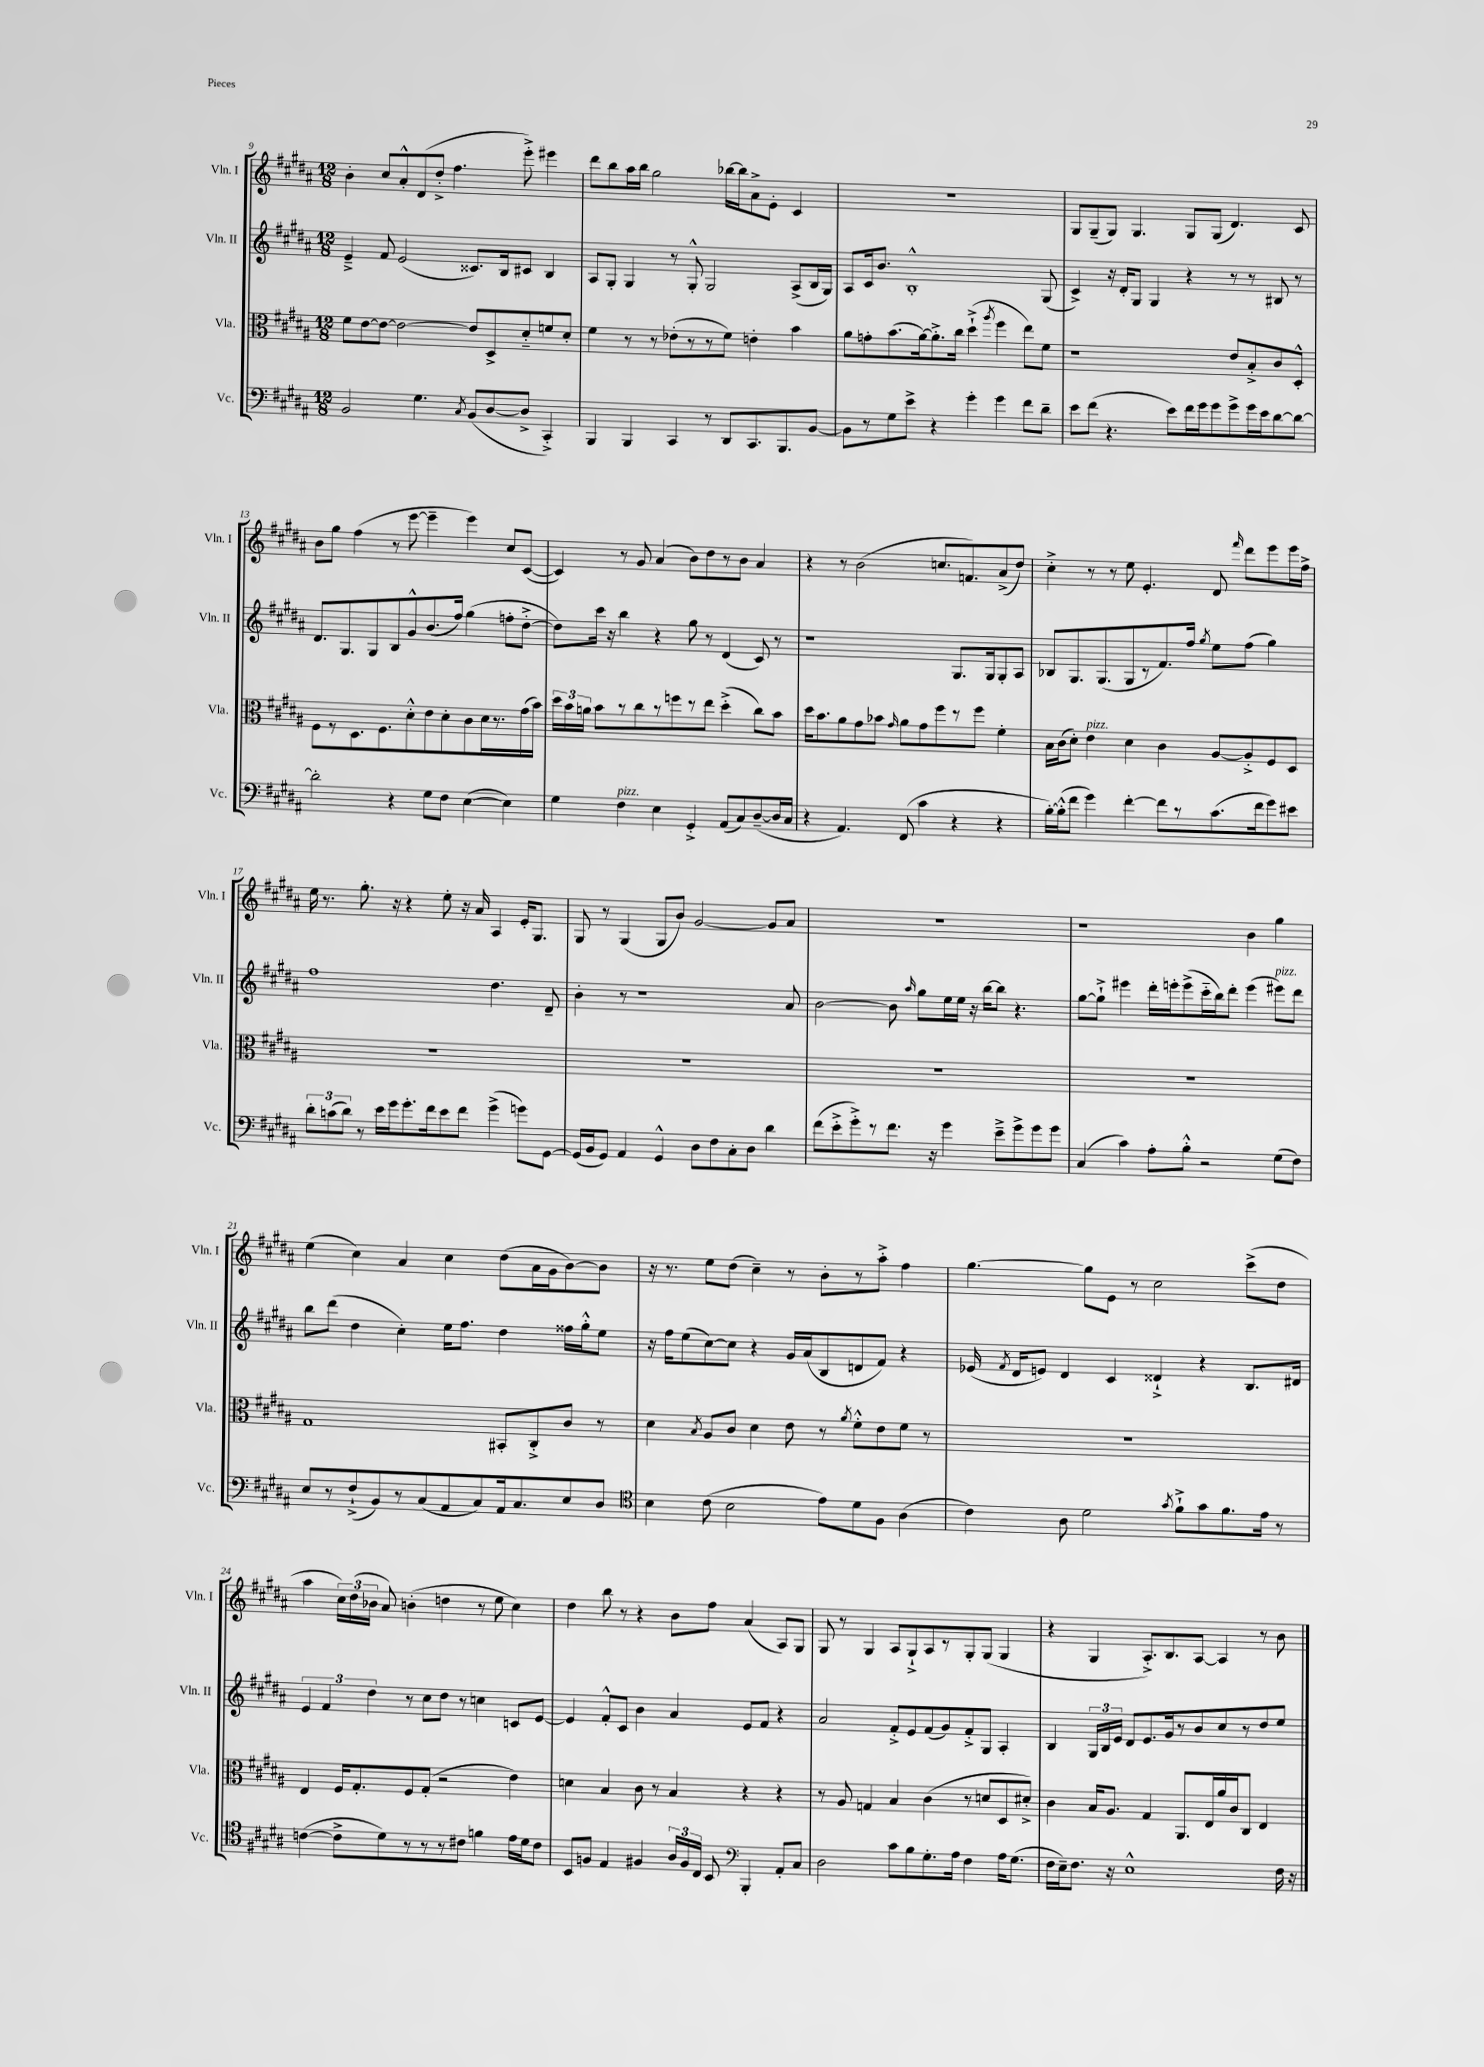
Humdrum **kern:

**kern	**kern	**kern	**kern
*part4	*part3	*part2	*part1
*staff4	*staff3	*staff2	*staff1
*I"Vc.	*I"Vla.	*I"Vln. II	*I"Vln. I
*I'Vc.	*I'Vla.	*I'Vln. II	*I'Vln. I
*clefF4	*clefC3	*clefG2	*clefG2
*k[f#c#g#d#a#]	*k[f#c#g#d#a#]	*k[f#c#g#d#a#]	*k[f#c#g#d#a#]
*M12/8	*M12/8	*M12/8	*M12/8
=9	=9	=9	=9
2BB/	8f#\L	4e~^/	4b'\
.	[8e\	.	.
.	8e\J_	8f#/	8cc#/L
.	2e\_	(2e/	8a#'^^/
4.G#\	.	.	(8d#/
.	.	.	8dd#'^/J
.	.	.	4.ff#\
8qC#/	.	.	.
(8BB/L	8e/L]	8.c##X/L)	.
[8D#/	8D#^/	.	.
.	.	16B/k	.
8D#^/J]	8d#/	8c#X/J	8eee'^\)
4CC#'^/)	8fn/	4B/	4eee#X\
.	8d#'/J	.	.
=10	=10	=10	=10
4BBB/	4f#\	8A#/L	8ddd#\L
.	.	8G#'/J	8bb\
4BBB/	8r	4G#/	16aa#\L
.	.	.	16bb\JJ
.	8r	.	2gg#\
4CC#/	(8e-X'\L	8r	.
.	8r	8G#'^^/	.
8r	8r	2G#/	.
8DD#/L	8f#\J)	.	[16bb-X\LL
.	.	.	16bb-\J]
8.CC#/	4en'\	.	8a#^\
.	.	.	8e'\J
8.BBB/	.	.	.
.	4b\	(8A#^/L	4c#/
[8BB/J	.	16B/L	.
.	.	16G#/JJ)	.
=11	=11	=11	=11
8BB\L]	8a#\L	8A#/L	1.r
8r	8gn'\	16c#/k	.
.	.	8.b/J	.
8G#\	(8.b\	.	.
8e^\J	.	1B'^^	.
.	[16a#\k)	.	.
4r	8.a#'^\]	.	.
.	16cc#\Jk	.	.
4g#'\	(4dd#`^\	.	.
.	8qaa#/	.	.
4g#\	4ff#\	.	.
8f#\L	8ee\L)	.	.
8d#~\J	8f#\J	(8G#/	.
=12	=12	=12	=12
8e\L	1r	4c#^/)	8G#/L
(8f#\J	.	.	(8G#~/
4.r	.	16r	8G#/J)
.	.	16d#'/KL	.
.	.	8G#/J	4.G#/
.	.	4G#/	.
8e\L)	.	.	.
16f#\L	.	4r	8G#/L
16g#\J	.	.	.
8g#\	.	.	(8G#/J
8g#^\	8e/L	8r	4.d#/)
16g#\L	8B'^/	8r	.
16e\J	.	.	.
[8d#\	8c#/	8B#X/	.
8d#\J_	8D#'^^/J	8r	8c#/
!!LO:LB:g=z
=13	=13	=13	=13
2d#'\]	8F#\L	8.d#/L	8b\L
.	8r	.	8gg#\J
.	.	8.G#/	.
.	8.D#\	.	(4ff#\
.	.	8G#/	.
.	8.F#\	.	.
4r	.	8B/	8r
.	8d#'^^\	8g#^^/	[8eee\
8G#\L	8e\	(8.b/	4eee~\]
8F#\J	8d#'\	.	.
.	.	16ff#/Jk)	.
([4E\	8c#\	(4gg#\	4eee\)
.	16d#\L	.	.
.	8.r	.	.
4E\])	.	8ffn'\L	8cc#/L
.	(16g#\	[8dd#'^\J	([8c#/J
.	16b\JJ)	.	.
=14	=14	=14	=14
4G#\	24dd#\LL	8dd#\L])	4c#/])
.	24b\	.	.
.	24an\JJ	.	.
.	8b\L	16ccc#\Jk	.
.	.	16r	.
!LO:TX:a:i:t=pizz.	!	!	!
4F#\	8r	4bb\	8r
.	8cc#\	.	8g#/
4E\	8r	4r	(4a#/
.	8ffn\	.	.
4GG#'^/	8r	8gg#\	8b\L)
.	8ee\J	8r	8dd#\
(8AA#/L	(4dd#'^\	(4d#/	8r
8C#/)	.	.	8b\J
([8D#~/	8cc#\L)	8c#/)	4a#/
16D#/L]	8b\J	8r	.
16C#/JJ	.	.	.
=15	=15	=15	=15
4r	16dd#\KL	1r	4r
.	8.b\	.	.
4.AA#/)	8a#\	.	8r
.	8g#\	.	(2b\
.	8b-X\J	.	.
.	16qqg#/	.	.
(8FF#/	8a#\L	.	.
4c#\	8g#\	.	.
.	8ff#\	.	8.ccn/L
4r	8r	8.G#/L	.
.	.	.	8.fn/)
.	8ff#\J	.	.
.	.	16G#/k	.
4r	4f#'\	8G#'/	(8a#^/
.	.	8A#/J	8dd#/J)
=16	=16	=16	=16
[16B'\LL)	16B\LL	8B-X/L	4cc#'^\
(16B'^^\J]	(16c#\J	.	.
8f#\J	8d#'\J)	8.G#/	.
!	!LO:TX:a:i:t=pizz.	!	!
4g#\)	4e\	.	8r
.	.	(8.G#/	.
.	.	.	8r
[4f#'\	4d#\	8G#/	8ee\
.	.	8r	4.e'/
8f#\L]	4c#\	8.f#/)	.
8r	.	.	.
.	.	16ff#/Jk	.
.	.	8qgg#/	.
(8.c#\	[8A#/L	8ee\L	8d#/
.	.	.	16qqfff#/
.	8A#'^/]	(8ff#\J	8ddd#\L
16f#\k	.	.	.
8g#\)	8F#/	4gg#\)	8eee\
8e#X\J	8D#/J	.	16eee\L
.	.	.	16ff#^\JJ
!!LO:LB:g=z
=17	=17	=17	=17
12d#'\L	1.r	1ff#	16ee\
.	.	.	8.r
(12cn\	.	.	.
12d#\J)	.	.	.
8r	.	.	8.gg#'\
16e\LL	.	.	.
16g#\J	.	.	16r
8.g#'\	.	.	4r
16f#\k	.	.	.
8e\	.	.	8ee'\
8f#\J	.	.	16r
.	.	.	16a#/
(4g#^\	.	4.dd#\	4A#/
8gn\L)	.	.	16e'/KL
.	.	.	8.G#/J
[8GG#\J	.	8d#~/	.
=18	=18	=18	=18
(16GG#/LL]	1.r	4b'\	8G#/
16BB/J	.	.	.
8GG#/J)	.	.	8r
4AA#/	.	8r	(4G#/
.	.	1r	.
4GG#^^/	.	.	8G#/L
.	.	.	8b/J)
8D#\L	.	.	[2g#/
8F#\	.	.	.
8C#'\	.	.	.
8D#\J	.	.	.
4d#\	.	.	8g#/L]
.	.	8a#/	8a#/J
=19	=19	=19	=19
(8f#\L	1.r	[2b\	1.r
8e'^\	.	.	.
8g#'^\)	.	.	.
8r	.	.	.
8.f#\J	.	8b\]	.
.	.	16qqaa#/	.
.	.	8gg#\L	.
16r	.	.	.
4g#\	.	16ee\L	.
.	.	16ee\JJ	.
.	.	16r	.
.	.	[16bb\KL	.
8e~^\L	.	8bb\J]	.
8g#^\	.	4.r	.
8g#\	.	.	.
8g#\J	.	.	.
=20	=20	=20	=20
(4C#/	1.r	[8gg#\L	1r
.	.	8gg#`^\J]	.
4c#\)	.	4eee#X\	.
8A#'\L	.	16ddd#'\LL	.
.	.	16eeen'\J	.
8B'^^\J	.	(8eee^\	.
2r	.	16ccc#\L	.
.	.	16bb\J)	.
.	.	8ddd#'\J	.
.	.	(4eee\	4b\
!	!	!LO:TX:a:i:t=pizz.	!
(8G#\L	.	8eee#X\L)	4gg#\
8F#\J)	.	8ddd#\J	.
!!LO:LB:g=z
=21	=21	=21	=21
8E/L	1G#	8bb\L	(4ee\
8r	.	(8ddd#\J	.
(8F#`^/	.	4dd#\	4cc#\)
8BB/)	.	.	.
8r	.	4cc#'\)	4a#/
(8C#/	.	.	.
8AA#/	.	16ee\KL	4cc#\
.	.	8.ff#\J	.
8C#/)	.	.	.
16AA#/k	8BB#X'/L	4dd#\	(8dd#\L
8.C#/	.	.	.
.	8C#'^/	.	16a#\L
.	.	.	16g#\J
8E/	8c#/J	16ff##X\LL	[8b\)
.	.	16gg#'^^\J	.
8D#/J	8r	8ee\J	8b\J]
=22	=22	=22	=22
*clefC4	*	*	*
4B\	4d#\	16r	16r
.	.	16ff#\KL	8.r
.	.	(8ee\	.
.	8qB/	.	.
(8c#\	8A#/L	[8cc#\)	8ee\L
2B\	8c#/J	8cc#\J]	(8dd#\J
.	4d#\	4r	4cc#~\)
.	8e\	16g#/LL	8r
.	.	(16a#/J	.
8e\L)	8r	8B/	8b'\L
.	8qa#/	.	.
8d#\	8f#'^^\L	8dn/	8r
8F#\J	8e\	8f#/J)	8aa#'^\J
(4A#\	8f#\J	4r	4ff#\
.	8r	.	.
=23	=23	=23	=23
4c#\)	1.r	(16e-X/	[4.gg#\
.	.	8qf#/	.
.	.	16d#/KL	.
.	.	8en/J)	.
8A#\	.	4d#/	.
2d#\	.	.	8gg#\L]
.	.	4c#/	8e\J
.	.	.	8r
.	.	4d##X`^/	2cc#\
8qg#/	.	.	.
8f#`^\L	.	.	.
8g#\	.	4r	.
8.f#\	.	.	.
.	.	8.B/L	(8ccc#^\L
16e\Jk	.	.	.
8r	.	.	8dd#\J
.	.	16d#X/Jk	.
!!LO:LB:g=z
=24	=24	=24	=24
([4cn\	4E/	6e/	4aa#\
.	.	6f#/	.
8c^\L]	16F#/KL	.	24cc#\LL)
.	.	.	(24dd#\
.	8.G#'/	.	.
.	.	6dd#\	24b-X\JJ
8d#\)	.	.	8a#/)
8r	8F#/	8r	(4bn'\
8r	(8G#'/J	8cc#\L	.
8r	2r	8dd#\J	4ddn\
8c#X\J	.	8r	.
4fn\	.	4ccn\	8r
.	.	.	8ee\
16e\LL	4e\)	8cn/L	4cc#\)
16d#\J	.	.	.
8c#\J	.	[8e/J	.
=25	=25	=25	=25
8BB/L	4dn\	4e/]	4dd#\
8Fn/J	.	.	.
4E/	4B/	8f#'^^/L	8bb\
.	.	8c#/J	8r
4F#X/	8c#\	4b\	4r
.	8r	.	.
24A#/LL	4B/	4a#/	8b\L
24F#/	.	.	.
24C#/JJ	.	.	.
8BB/	.	.	8ff#\J
*clefF4	*	*	*
4BBB'/	4r	8e/L	(4a#/
.	.	8f#/J	.
8AA#'/L	4r	4r	8A#/L)
8C#/J	.	.	8G#/J
=26	=26	=26	=26
2D#\	8r	2a#/	8G#/
.	8A#/	.	8r
.	4Gn/	.	4G#/
8c#\L	4B/	8f#'^/L	8A#/L
8B\	.	8e/	8G#`^/
8.G#'\	(4c#\	(8f#/	8A#/
.	.	8g#/)	8r
16A#\Jk	.	.	.
4F#\	8r	8f#'^/	8G#'/
.	8dn/L	8G#/J	(8G#/J
16A#\KL	8D#/	4A#'/	4G#/
(8.G#\J	.	.	.
.	8d#X'^/J)	.	.
=27	=27	=27	=27
16F#\LL	4c#\	4B/	4r
16E~\J)	.	.	.
8.F#\J	.	.	.
.	16B/KL	24G#/LL	4G#/
.	.	24B/	.
16r	8.A#/J	.	.
.	.	24e/JJ	.
1E^^	.	8d#/L	.
.	4G#/	8.e/	8.A#'^/L)
.	.	16g#/k	8.B/
.	8.AA#/L	8r	.
.	.	8b/	[8A#/J
.	16E/L	.	.
.	16a#/	8cc#/	4A#/]
.	16c#/J	.	.
.	8C#/J	8r	.
.	4E/	8dd#/	8r
16F#\	.	8ee/J	8b\
16r	.	.	.
==	==	==	==
*-	*-	*-	*-
